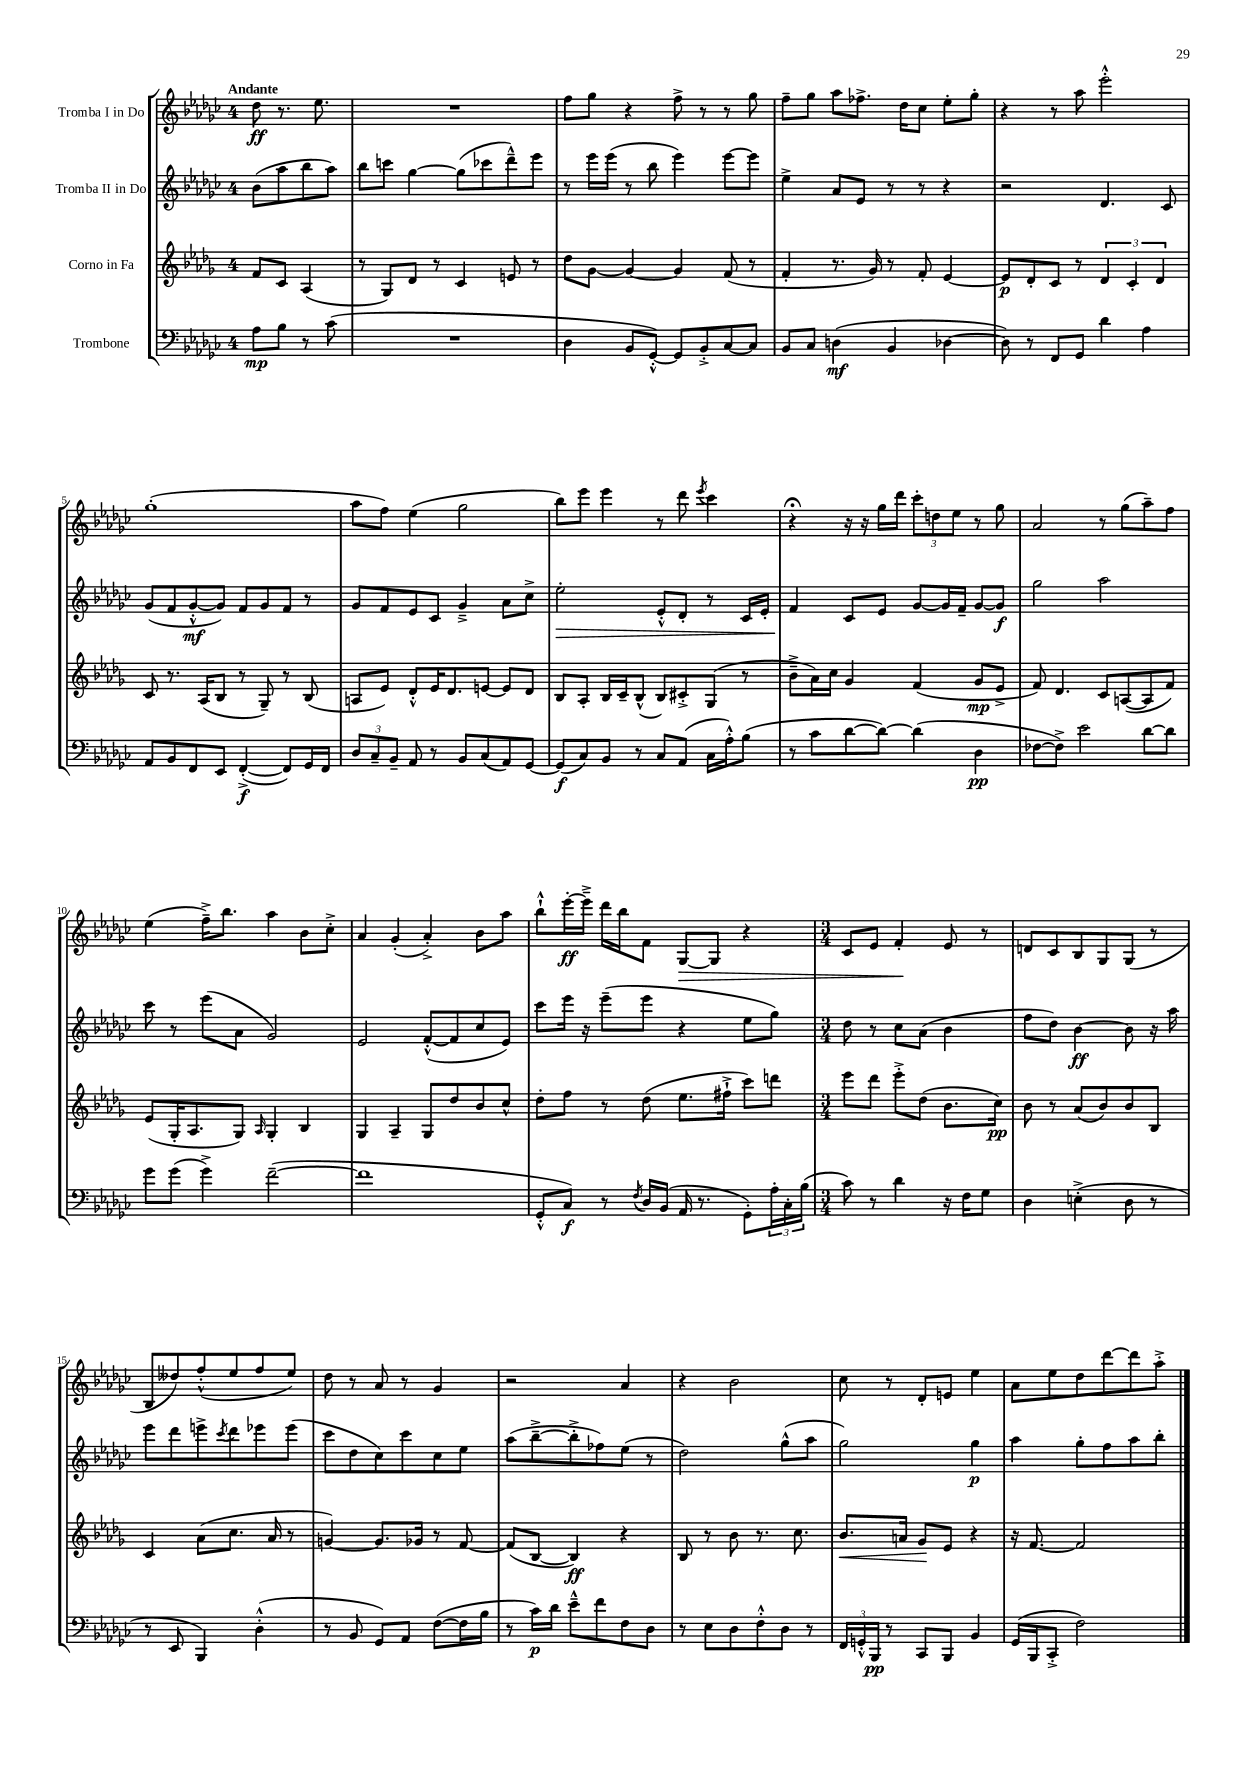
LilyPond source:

<<
\new StaffGroup <<
\new Staff = "s0" \with { instrumentName = "Tromba I in Do" } {
    \clef treble \key ges \major \once \override Staff.TimeSignature.style = #'single-digit \time 4/4 \partial 2 \tempo "Andante"
    des''8\ff r8. ees''8. |
    R1 |
    f''8 ges''8 r4 f''8-> r8 r8 ges''8 |
    f''8-- ges''8 aes''8 fes''8.-> des''16 ces''8 ees''8-. ges''8-. |
    r4 r8 aes''8 ees'''2-.-^ |
    ges''1-.( |
    aes''8 f''8) ees''4( ges''2 |
    bes''8) ees'''8 ees'''4 r8 des'''8 \acciaccatura { ees'''8 } ces'''4 |
    r4\fermata r16 r16 ges''16 des'''16 \tuplet 3/2 { ces'''8-. d''8 ees''8 } r8 ges''8 |
    aes'2 r8 ges''8( aes''8--) f''8 |
    ees''4( f''16--->) bes''8. aes''4 bes'8 ces''8-.-> |
    aes'4 ges'4-.( aes'4-.->) bes'8 aes''8 |
    bes''8-!-^ ees'''16~-.\ff ees'''16---> des'''16 bes''16 f'8 ges8~\> ges8 r4 |
    \numericTimeSignature \time 3/4 ces'8 ees'8 f'4-.\! ees'8 r8 |
    d'8 ces'8 bes8 ges8 ges8( r8 |
    bes8 deses''8) f''8-.-^( ees''8 f''8 ees''8) |
    des''8 r8 aes'8 r8 ges'4 |
    r2 aes'4 |
    r4 bes'2 |
    ces''8 r8 des'8-. e'8 ees''4 |
    aes'8 ees''8 des''8 des'''8~ des'''8 aes''8-.-> \bar "|." |
}
\new Staff = "s1" \with { instrumentName = "Tromba II in Do" } {
    \clef treble \key ges \major \once \override Staff.TimeSignature.style = #'single-digit \time 4/4 \partial 2
    bes'8( aes''8 bes''8 aes''8) |
    bes''8 c'''8 ges''4~ ges''8( ces'''8 des'''8---^) ees'''8 |
    r8 ees'''16 ees'''16( r8 bes''8 ees'''4) ees'''8~ ees'''8 |
    ees''4-> aes'8 ees'8 r8 r8 r4 |
    r2 des'4. ces'8 |
    ges'8( f'8 ges'8~-.-^\mf ges'8) f'8 ges'8 f'8 r8 |
    ges'8 f'8 ees'8 ces'8 ges'4---> aes'8 ces''8-> |
    ees''2-.\> ees'8-.-^ des'8-. r8 ces'16 ees'16-. |
    f'4\! ces'8 ees'8 ges'8~ ges'16 f'16-- ges'8~ ges'8\f |
    ges''2 aes''2 |
    ces'''8 r8 ees'''8( aes'8 ges'2) |
    ees'2 f'8~-.-^( f'8 ces''8 ees'8) |
    ces'''8 ees'''16 r16 ees'''8--( ees'''8 r4 ees''8 ges''8) |
    \numericTimeSignature \time 3/4 des''8 r8 ces''8 aes'8( bes'4 |
    f''8 des''8) bes'4~\ff bes'8 r16 aes''16 |
    ees'''8 des'''8 e'''8-> \acciaccatura { ces'''8 } des'''8 ees'''8 ees'''8( |
    ces'''8 des''8 ces''8) ces'''8 ces''8 ees''8 |
    aes''8( bes''8~---> bes''8-.-> fes''8) ees''8( r8 |
    des''2) ges''8-^( aes''8 |
    ges''2) ges''4\p |
    aes''4 ges''8-. f''8 aes''8 bes''8-. \bar "|." |
}
\new Staff = "s2" \with { instrumentName = "Corno in Fa" } {
    \clef treble \key des \major \once \override Staff.TimeSignature.style = #'single-digit \time 4/4 \partial 2
    f'8 c'8 aes4( |
    r8 ges8) des'8 r8 c'4 e'8 r8 |
    des''8 ges'8~ ges'4~ ges'4 f'8( r8 |
    f'4-. r8. ges'16) r8 f'8-. ees'4~ |
    ees'8\p des'8-. c'8 r8 \tuplet 3/2 { des'4 c'4-. des'4 } |
    c'8 r8. aes16( bes8 r8 ges8--) r8 bes8( |
    a8 ees'8) des'8-.-^ ees'16 des'8. e'8~ e'8 des'8 |
    bes8 aes8-. bes16 c'16-- bes8-^( bes8) cis'8-.-> ges8( r8 |
    bes'8---> aes'16) c''16 ges'4 f'4( ges'8\mp ees'8-> |
    f'8) des'4. c'8 a8~( a8 f'8) |
    ees'8( ges16-. aes8. ges8) \grace { aes16 } ges4-. bes4 |
    ges4 aes4-- ges8 des''8 bes'8 c''8-^ |
    des''8-. f''8 r8 des''8( ees''8. fis''16-!-> c'''8) d'''8 |
    \numericTimeSignature \time 3/4 ees'''8 des'''8 ees'''8-.-> des''8( bes'8. c''16\pp) |
    bes'8 r8 aes'8( bes'8) bes'8 bes8 |
    c'4 aes'8( c''8. aes'16 r8 |
    g'4~) g'8. ges'16 r8 f'8~ |
    f'8( bes8~ bes4\ff) r4 |
    bes8 r8 bes'8 r8. c''8. |
    bes'8.\< a'16 ges'8\! ees'8 r4 |
    r16 f'8.~ f'2 \bar "|." |
}
\new Staff = "s3" \with { instrumentName = "Trombone" } {
    \clef bass \key ges \major \once \override Staff.TimeSignature.style = #'single-digit \time 4/4 \partial 2
    aes8\mp bes8 r8 ces'8( |
    R1 |
    des4 bes,8 ges,8~-.-^) ges,8 bes,8-.-> ces8~ ces8 |
    bes,8 ces8 d4\mf( bes,4 des4~ |
    des8) r8 f,8 ges,8 des'4 aes4 |
    aes,8 bes,8 f,8 ees,8 f,4~-.->\f( f,8) ges,16 f,16 |
    \tuplet 3/2 { des8 ces8-- bes,8-- } aes,8 r8 bes,8 ces8( aes,8) ges,8~ |
    ges,8\f( ces8) bes,8 r8 ces8 aes,8( ces16 aes16-.-^) bes8( |
    r8 ces'8 des'8~ des'8~) des'4( des4\pp |
    fes8~ fes8->) ees'2 des'8~ des'8 |
    ges'8 ges'8( ges'4->) f'2~--( |
    f'1 |
    ges,8-.-^ ces8\f) r8 \acciaccatura { f8 } des16 bes,16( aes,16 r8. ges,8-.) \tuplet 3/2 { aes16-. ces16-. bes16( } |
    \numericTimeSignature \time 3/4 ces'8) r8 des'4 r16 f16 ges8 |
    des4 e4-.->( des8 r8 |
    r8 ees,8 bes,,4) des4-.-^( |
    r8 bes,8 ges,8) aes,8 f8~( f16 bes16 |
    r8 ces'16\p) des'16 ees'8---^ f'8 f8 des8 |
    r8 ees8 des8 f8-.-^ des8 r8 |
    \tuplet 3/2 { f,16 g,16-.-^ bes,,16\pp } r8 ces,8 bes,,8 bes,4 |
    ges,16( bes,,16 ces,8-.-> f2) \bar "|." |
}
>>
>>
